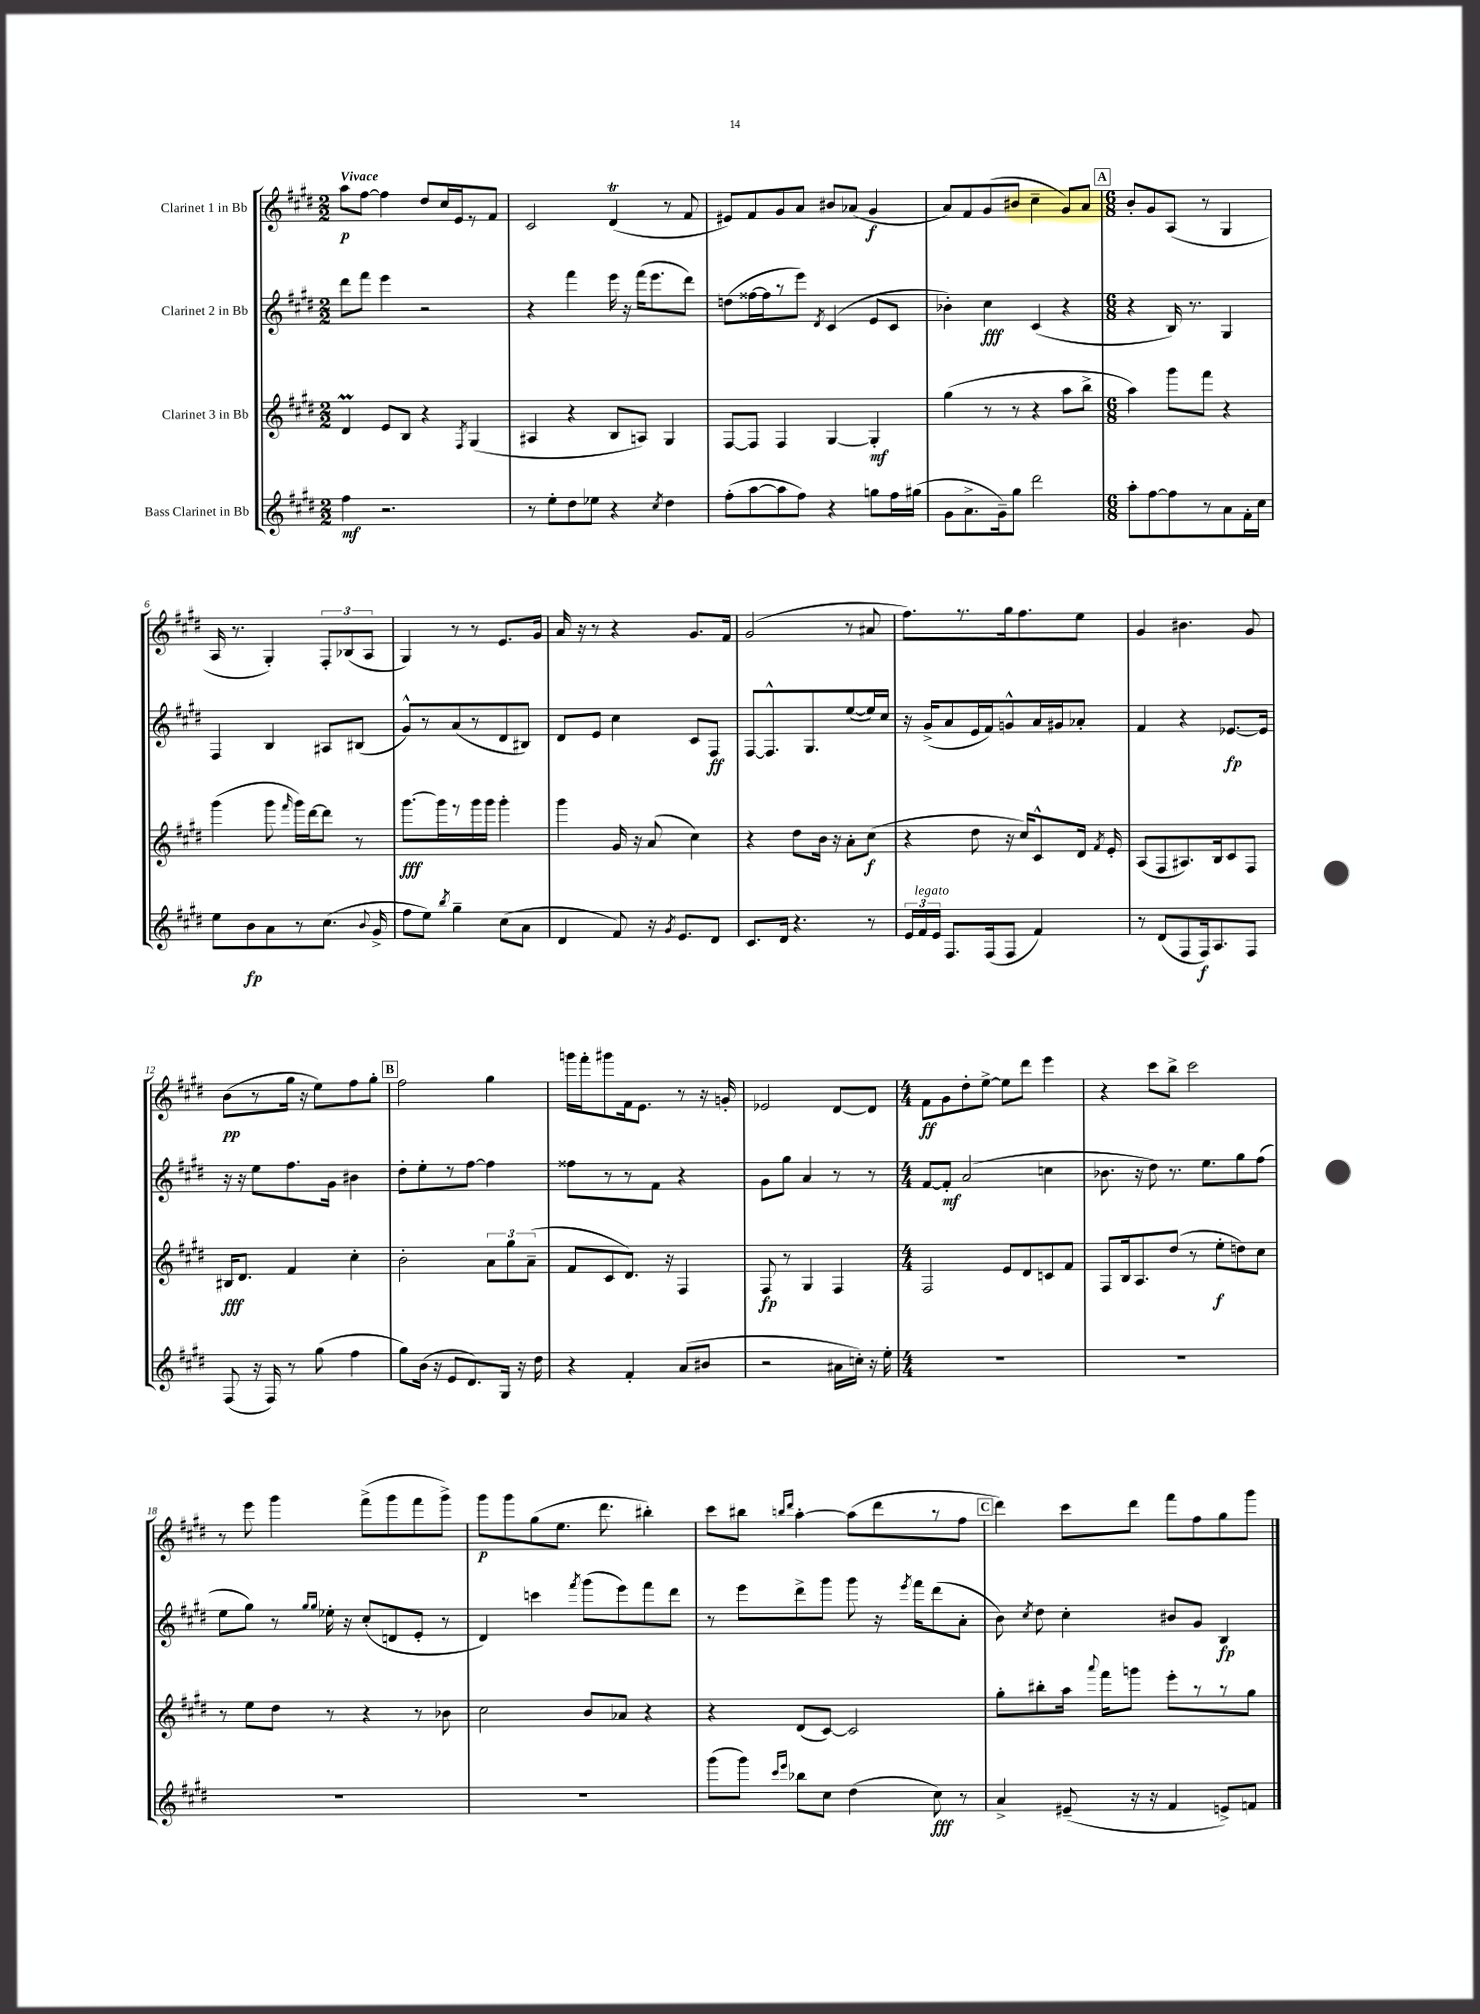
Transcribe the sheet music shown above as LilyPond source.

<<
\new StaffGroup <<
\new Staff = "s0" \with { instrumentName = "Clarinet 1 in Bb" } {
    \clef treble \key e \major \numericTimeSignature \time 2/2 \tempo "Vivace"
    \autoBeamOff a''8[\p fis''8]~ fis''4 dis''8[ cis''16 e'16 r8 fis'8] |
    cis'2 dis'4\trill( r8 fis'8 |
    eis'8[) fis'8 gis'8 a'8] bis'8[ aes'8]( gis'4\f |
    a'8[) fis'8 gis'8( bis'8] cis''4-- gis'8[) a'8] |
    \mark \markup { \box "A" } \numericTimeSignature \time 6/8 b'8[-. gis'8 a8]( r8 gis4 |
    a16 r8. gis4-.) \tuplet 3/2 { fis8[-. bes8( a8] } |
    gis4) r8 r8 e'8.[ gis'16] |
    a'16 r16 r8 r4 gis'8.[ fis'16] |
    gis'2( r8 ais'8 |
    fis''8.[) r8. gis''16 fis''8. e''8] |
    gis'4 bis'4. gis'8 |
    b'8[\pp( r8 gis''16] r16 e''8[) fis''8 gis''8]-. |
    \mark \markup { \box "B" } fis''2 gis''4 |
    g'''16[ fis'''16-. gis'''8 fis'16 e'8.] r8 r16 g'16-. |
    ees'2 dis'8[~ dis'8] |
    \numericTimeSignature \time 4/4 fis'8[\ff gis'8 dis''8-. e''8]~-> e''8[ dis'''8] e'''4 |
    r4 cis'''8[ b''8]-> cis'''2 |
    r8 e'''8 gis'''4 fis'''8[->( gis'''8 fis'''8 gis'''8]->) |
    gis'''8[\p gis'''8 gis''8( e''8.] dis'''8. bis''4-.) |
    cis'''8[ bis''8] \grace { b''16[ dis'''16] } a''4~-. a''8[( dis'''8 r8 fis''8] |
    \mark \markup { \box "C" } dis'''4) cis'''8[ dis'''8] fis'''8[ fis''8 gis''8 gis'''8] \bar "|." |
}
\new Staff = "s1" \with { instrumentName = "Clarinet 2 in Bb" } {
    \clef treble \key e \major \numericTimeSignature \time 2/2
    \autoBeamOff dis'''8[ fis'''8] e'''4 r2 |
    r4 fis'''4 e'''16 r16 fis'''16[( e'''8. dis'''8]) |
    d''8[( fisis''16~ fisis''16 r8 e'''8]) \acciaccatura { dis'8 } cis'4( e'8[ cis'8] |
    bes'4-.) cis''4\fff cis'4( r4 |
    \mark \markup { \box "A" } \numericTimeSignature \time 6/8 r4 b16) r8. gis4 |
    fis4 b4 ais8[ bis8]( |
    gis'8[-^) r8 a'8( r8 dis'8 bis8]) |
    dis'8[ e'8] cis''4 cis'8[ fis8]\ff |
    fis8[~ fis8.-^ gis8. e''8~( e''16) cis''16] |
    r16 gis'16[->( a'8 e'16 fis'16) g'8-^ a'16 gis'16 aes'8]-. |
    fis'4 r4 ees'8.[~\fp ees'16] |
    r16 r16 e''8[ fis''8. gis'16] bis'4 |
    \mark \markup { \box "B" } dis''8[-. e''8-. r8 fis''8]~ fis''4 |
    fisis''8[ r8 r8 fis'8] r4 |
    gis'8[ gis''8] a'4 r8 r8 |
    \numericTimeSignature \time 4/4 fis'8[~ fis'8]-.\mf a'2( c''4 |
    bes'8. r16 dis''8) r8. e''8.[ gis''8 fis''8]( |
    e''8[ gis''8]) r8 \grace { gis''16[ gis''16] } ees''16-. r16 cis''8[-.( d'8 e'8]-. r8 |
    dis'4) c'''4 \acciaccatura { fis'''8 } gis'''8[( e'''8) fis'''8 dis'''8] |
    r8 e'''8[ dis'''8-> gis'''8] gis'''8 r16 \acciaccatura { e'''8 } fis'''16[ dis'''8( a'8]-. |
    \mark \markup { \box "C" } b'8) \acciaccatura { cis''8 } dis''8 cis''4-. bis'8[ gis'8] b4\fp \bar "|." |
}
\new Staff = "s2" \with { instrumentName = "Clarinet 3 in Bb" } {
    \clef treble \key e \major \numericTimeSignature \time 2/2
    \autoBeamOff dis'4\prall e'8[ b8] r4 \acciaccatura { fis8 } gis4( |
    ais4 r4 b8[ a8]) gis4 |
    fis8[~ fis8] fis4 gis4~ gis4-.\mf |
    gis''4( r8 r8 r4 a''8[ b''8]-> |
    \mark \markup { \box "A" } \numericTimeSignature \time 6/8 a''4) gis'''8[ fis'''8] r4 |
    gis'''4( gis'''8 \grace { fis'''16 } gis'''16[) dis'''16~ dis'''8] r8 |
    gis'''8.[~\fff gis'''16 r8 gis'''16 gis'''16] gis'''4-. |
    gis'''4 gis'16 r16 a'8( cis''4) |
    r4 dis''8[ b'16] r16 a'8[-. cis''8]\f( |
    r4 dis''8 r16 cis''16[) cis'8-^ dis'16] \acciaccatura { fis'8 } e'16-. |
    a8[( fis8 ais8.) b16 cis'8 fis8] |
    bis16[\fff dis'8.] fis'4 cis''4-. |
    \mark \markup { \box "B" } b'2-. \tuplet 3/2 { a'8[ gis''8 a'8]--( } |
    fis'8[ cis'8 dis'8.]) r16 fis4 |
    fis8\fp r8 gis4 fis4 |
    \numericTimeSignature \time 4/4 fis2 e'8[ dis'8 c'8 fis'8] |
    fis8[ b16 a8. dis''8]( r8 e''8[-.\f d''8) cis''8] |
    r8 e''8[ dis''8] r8 r4 r8 bes'8 |
    cis''2 b'8[ aes'8] r4 |
    r4 dis'8[( cis'8]~) cis'2 |
    \mark \markup { \box "C" } gis''8[-. bis''8-. a''16] \appoggiatura { a'''8 } fis'''16[ g'''8] e'''8[-. r8 r8 gis''8] \bar "|." |
}
\new Staff = "s3" \with { instrumentName = "Bass Clarinet in Bb" } {
    \clef treble \key e \major \numericTimeSignature \time 2/2
    \autoBeamOff fis''4\mf r2. |
    r8 e''8[-. dis''8 ees''8] r4 \acciaccatura { cis''8 } dis''4 |
    fis''8[-.( a''8~ a''8 fis''8]) r4 g''8[ fis''16 gis''16]( |
    gis'8[ a'8.-> gis'16--) gis''8] dis'''2 |
    \mark \markup { \box "A" } \numericTimeSignature \time 6/8 a''8[-. fis''8~ fis''8 r8 a'8 fis'16-. cis''16] |
    e''8[ b'8\fp a'8 r8 cis''8.]( \appoggiatura { b'8 } gis'16-> |
    fis''8[ e''8]) \acciaccatura { b''8 } gis''4-- cis''8[( a'8] |
    dis'4 fis'8) r16 \acciaccatura { gis'8 } e'8.[ dis'8] |
    cis'8.[ dis'16] r4. r8 |
    \tuplet 3/2 { e'16[ fis'16^\markup { \italic "legato" } e'16] } fis8.[ fis16( fis8] fis'4) |
    r8 dis'8[( fis8 fis16\f) a8. fis8] |
    fis8( r16 fis16) r8 gis''8( fis''4 |
    \mark \markup { \box "B" } gis''8[) b'16]( r16 e'8[ dis'8.) gis16] r16 dis''16 |
    r4 fis'4-. a'8[( bis'8] |
    r2 ais'16[ c''16]-.) r16 e''16-. |
    \numericTimeSignature \time 4/4 R1 |
    R1 |
    R1 |
    R1 |
    gis'''8[( gis'''8]) \grace { cis'''16[ e'''16] } bes''8[ cis''8] dis''4( cis''8\fff) r8 |
    \mark \markup { \box "C" } a'4-> eis'8--( r16 r16 fis'4 e'8[->) f'8] \bar "|." |
}
>>
>>
